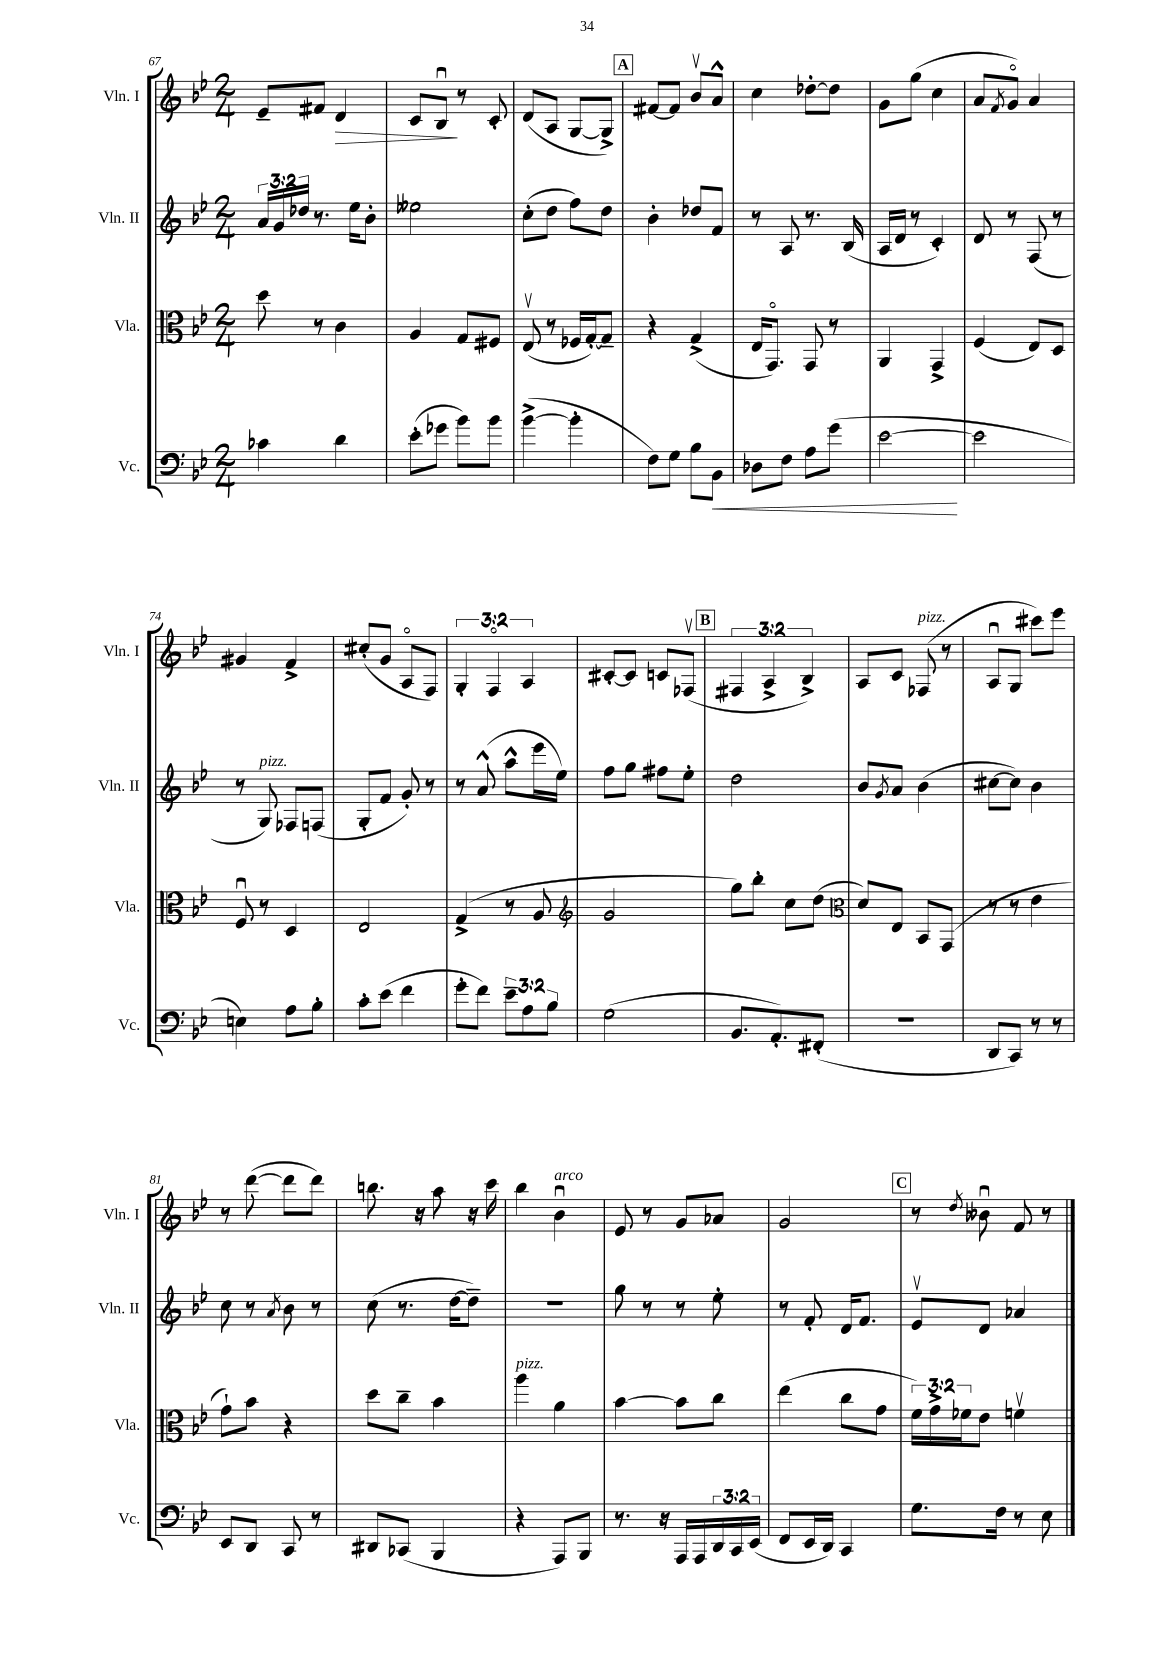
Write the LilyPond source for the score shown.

<<
\new StaffGroup <<
\new Staff = "s0" \with { instrumentName = "Vln. I" shortInstrumentName = "Vln. I" } {
    \clef treble \key bes \major \numericTimeSignature \time 2/4 \override Staff.TupletNumber.text = #tuplet-number::calc-fraction-text
    ees'8-- fis'8 d'4\> |
    c'8 bes8\downbow\! r8 c'8-. |
    d'8( a8 g8~ g8->) |
    \mark \markup { \box "A" } fis'8~ fis'8 bes'8\upbow a'8-^ |
    c''4 des''8~-. des''8 |
    g'8 g''8( c''4 |
    a'8 \acciaccatura { f'8 } g'8\flageolet) a'4 |
    gis'4 f'4-> |
    cis''8-.( g'8 a8\flageolet f8) |
    \tuplet 3/2 { g4-. f4\flageolet a4 } |
    cis'8~-. cis'8 c'8 fes8\upbow( |
    \mark \markup { \box "B" } \tuplet 3/2 { fis4 a4-> bes4->) } |
    a8 c'8 fes8^\markup { \italic "pizz." }( r8 |
    a8\downbow g8 cis'''8) ees'''8 |
    r8 d'''8~( d'''8 d'''8) |
    b''8. r16 a''8 r16 c'''16 |
    bes''4 bes'4\downbow^\markup { \italic "arco" } |
    ees'8 r8 g'8 aes'8 |
    g'2 |
    \mark \markup { \box "C" } r8 \acciaccatura { d''8 } beses'8\downbow f'8 r8 \bar "|." |
}
\new Staff = "s1" \with { instrumentName = "Vln. II" shortInstrumentName = "Vln. II" } {
    \clef treble \key bes \major \numericTimeSignature \time 2/4 \override Staff.TupletNumber.text = #tuplet-number::calc-fraction-text
    \tuplet 3/2 { a'16 g'16 des''16 } r8. ees''16 bes'8-. |
    eeses''2 |
    c''8-.( d''8 f''8) d''8 |
    \mark \markup { \box "A" } bes'4-. des''8 f'8 |
    r8 a8 r8. bes16( |
    a16 d'16 r8 c'4-.) |
    d'8 r8 f8( r8 |
    r8 g8^\markup { \italic "pizz." }) fes8 f8( |
    g8-. f'8 g'8-.) r8 |
    r8 a'8-^( a''8-^ ees'''16 ees''16) |
    f''8 g''8 fis''8 ees''8-. |
    \mark \markup { \box "B" } d''2 |
    bes'8 \acciaccatura { g'8 } a'8 bes'4( |
    cis''8~ cis''8) bes'4 |
    c''8 r8 \acciaccatura { a'8 } bes'8 r8 |
    c''8( r8. d''16~ d''8--) |
    R2 |
    g''8 r8 r8 ees''8-. |
    r8 f'8-. d'16 f'8. |
    \mark \markup { \box "C" } ees'8\upbow d'8 aes'4 \bar "|." |
}
\new Staff = "s2" \with { instrumentName = "Vla." shortInstrumentName = "Vla." } {
    \clef alto \key bes \major \numericTimeSignature \time 2/4 \override Staff.TupletNumber.text = #tuplet-number::calc-fraction-text
    d''8 r8 c'4 |
    a4 g8 fis8 |
    ees8\upbow( r8 fes16 g16~-.) g8-- |
    \mark \markup { \box "A" } r4 g4->( |
    ees16 g,8.\flageolet) g,8 r8 |
    a,4 g,4-> |
    f4( ees8) d8 |
    f8\downbow r8 d4 |
    ees2 |
    g4->( r8 a8 |
    \clef treble g'2 |
    \mark \markup { \box "B" } g''8) bes''8-. c''8 d''8( |
    \clef alto d'8) ees8 bes,8 g,8( |
    r8 r8 ees'4 |
    g'8-!) bes'8 r4 |
    d''8 c''8-- bes'4 |
    a''4^\markup { \italic "pizz." } a'4 |
    bes'4~ bes'8 c''8 |
    ees''4( c''8 g'8 |
    \mark \markup { \box "C" } \tuplet 3/2 { f'16) g'16-> fes'16 } ees'8 f'4\upbow \bar "|." |
}
\new Staff = "s3" \with { instrumentName = "Vc." shortInstrumentName = "Vc." } {
    \clef bass \key bes \major \numericTimeSignature \time 2/4 \override Staff.TupletNumber.text = #tuplet-number::calc-fraction-text
    ces'4 d'4 |
    ees'8-.( ges'8 bes'8) bes'8 |
    bes'4~->( bes'4-. |
    \mark \markup { \box "A" } f8) g8 bes8 bes,8\< |
    des8 f8 a8 g'8( |
    ees'2~\! |
    ees'2 |
    e4) a8 bes8-. |
    c'8-. ees'8( f'4 |
    g'8-. f'8) \tuplet 3/2 { ees'8-- a8 bes8 } |
    g2( |
    \mark \markup { \box "B" } bes,8. a,8.-.) fis,8-.( |
    R2 |
    d,8 c,8) r8 r8 |
    ees,8 d,8 c,8 r8 |
    dis,8 ces,8( bes,,4 |
    r4 a,,8) bes,,8 |
    r8. r16 a,,16 a,,16 \tuplet 3/2 { d,16 c,16 ees,16( } |
    f,8 ees,16 d,16) c,4 |
    \mark \markup { \box "C" } g8. f16 r8 ees8 \bar "|." |
}
>>
>>
\layout { \context { \Score currentBarNumber = #67 } }
